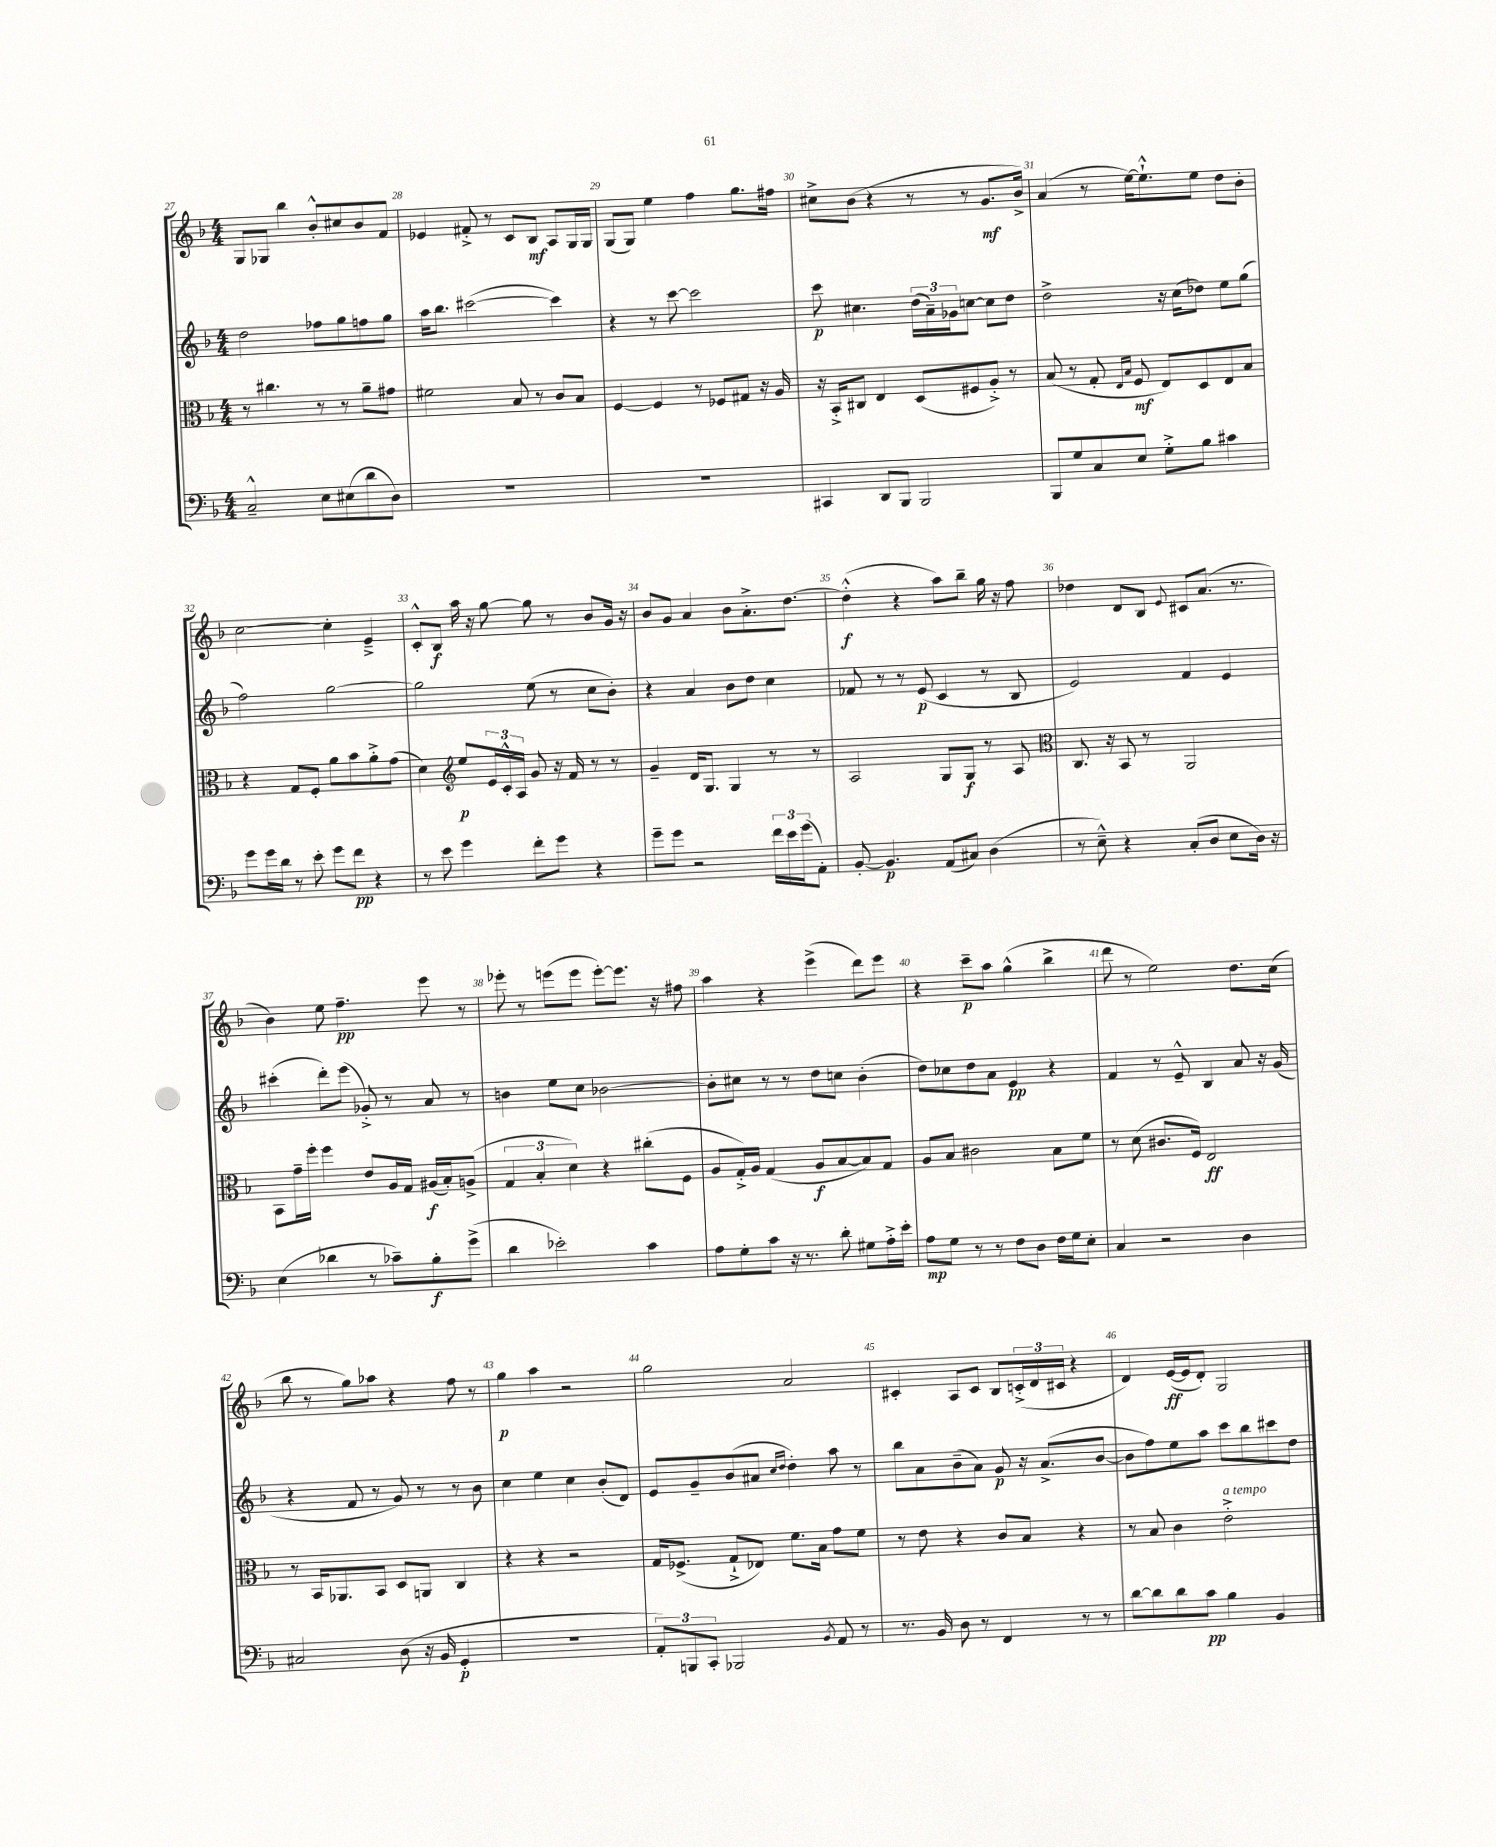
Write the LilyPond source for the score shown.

<<
\new StaffGroup <<
\new Staff = "s0" {
    \clef treble \key f \major \numericTimeSignature \time 4/4
    g8 ges8 bes''4 bes'8-.-^ cis''8 bes'8 f'8 |
    ees'4 fis'8-.-> r8 c'8 bes8\mf a8 g16 g16 |
    g8( g8) e''4 f''4 g''8. fis''16 |
    cis''8-> bes'8( r4 r8 r8 g'8.\mf bes'16->) |
    a'4( r8 e''16~) e''8.-!-^ e''8 d''8 bes'8-. |
    c''2~ c''4-. e'4---> |
    c'8-.-^ bes8\f a''16 r16 g''8~ g''8 r8 bes'8 g'16 r16 |
    bes'8 g'8 a'4 bes'8 a'8.-.-> d''8.~ |
    d''4-.-^\f( r4 a''8) bes''8-- g''16 r16 f''8 |
    des''4 d'8 bes8 \appoggiatura { e'8 } cis'8 a'8.( r8. |
    bes'4) e''8 f''4.--\pp e'''8 r8 |
    ees'''8-. r8 e'''8( e'''8 e'''8~-.) e'''8. r16 fis''8 |
    a''4 r4 e'''4->( d'''8) e'''8 |
    r4 c'''8--\p a''8 g''4-^( bes''4-> |
    d'''8 r8 e''2) d''8. c''16( |
    bes''8 r8 g''8) aes''8 r4 f''8 r8 |
    g''4\p a''4 r2 |
    g''2 a'2 |
    cis'4-. a8 cis'8 bes8 \tuplet 3/2 { c'16-.->( d'16 cis'16 } r4 |
    d'4) e'16~\ff( e'16 d'8-.) g2 \bar "|." |
}
\new Staff = "s1" {
    \clef treble \key f \major \numericTimeSignature \time 4/4
    d''2 fes''8 g''8 f''8 g''8 |
    a''16 bes''8. cis'''2~( cis'''4) |
    r4 r8 c'''8~ c'''2 |
    c'''8\p cis''4. \tuplet 3/2 { d''16( a'16--) ges'16 } c''8~ c''8 d''8 |
    d''2-> r16 c''16( des''8) e''8 g''8( |
    f''2) g''2~ |
    g''2 e''8( r8 c''8 bes'8-.) |
    r4 a'4 bes'8 d''8 c''4 |
    fes'8 r8 r8 e'8\p( c'4 r8 bes8 |
    e'2) f'4 e'4 |
    cis'''4-.( d'''8-.) e'''8( ges'8-.->) r8 a'8 r8 |
    b'4 e''8 c''8 bes'2~ |
    bes'8-. cis''8 r8 r8 d''8 c''8 bes'4-.( |
    d''8) ces''8 d''8 a'8 e'4\pp r4 |
    f'4 r8 e'8---^ bes4 a'8 r16 g'16( |
    r4 f'8 r8 g'8) r8 r8 bes'8 |
    c''4 e''4 c''4 bes'8-.( d'8) |
    e'8 g'8-- bes'8( ais'8 \grace { c''16 d''16 } d''4-.) a''8 r8 |
    bes''8 a'8 bes'8--( a'8) g'8\p r16 a'8.->( bes'8~ |
    bes'8 f''8) e''8 a''8 c'''8 bes''8 cis'''8 d''8 \bar "|." |
}
\new Staff = "s2" {
    \clef alto \key f \major \numericTimeSignature \time 4/4
    r8 cis''4. r8 r8 a'8-- gis'8 |
    fis'2 bes8 r8 c'8 bes8 |
    f4~ f4 r8 fes8 gis8 r16 a16 |
    r16 bes,16-.-> cis8 e4 d8( fis8 a8-.->) r8 |
    bes8( r8 g8-. \grace { e16 bes16 } f8\mf e8) d8 e8 bes8 |
    r4 g8 f8-. a'8 bes'8 a'8-.-> g'8( |
    d'4) \clef treble e''8\p \tuplet 3/2 { e'16 c'16-.-^ a16 } g'8 r16 f'16 r8 r8 |
    g'4-- d'16 g8. g4 r8 r8 |
    a2 g8 g8\f r8 a8 |
    \clef alto c8. r16 bes,8 r8 a,2 |
    bes,8 g'16-- f''16-. f''4 e'8 a16 g16 ais16\f( bes16-.) a8->( |
    \tuplet 3/2 { g4 bes4-. d'4) } r4 cis''8-.( f8 |
    a8 g16-.->) a16 g4( a8\f bes8~ bes8) g8 |
    a8 bes8 cis'2 bes8 f'8 |
    r8 d'8( cis'8. f16) e2\ff |
    r8 bes,16 aes,8. bes,8 d8 a,8 c4 |
    r4 r4 r2 |
    g16 fes8.->( g8-!-> ees8) f'8. bes16 g'8 f'8 |
    r8 e'8 r4 c'8 bes8 r4 |
    r8 bes8 c'4 e'2-.->^\markup { \italic "a tempo" } \bar "|." |
}
\new Staff = "s3" {
    \clef bass \key f \major \numericTimeSignature \time 4/4
    c2---^ e8 eis8( d'8 d8) |
    R1 |
    R1 |
    cis,4 d,8 bes,,8 bes,,2 |
    bes,,8 g8 c8 e8 g8-.-> bes8 cis'4 |
    g'8 g'16 d'16 r8 e'8-. g'8 f'8\pp r4 |
    r8 e'8 g'4 f'8-. g'8 r4 |
    g'8-- g'8 r2 \tuplet 3/2 { f'16 e'16 g'16( } a,8-.) |
    bes,8~-. bes,4.\p a,8( cis8) d4( |
    r8 e8---^) r4 c8-.( d8 e8 d16) r16 |
    e4( des'4 r8 ces'8--) bes8-.\f g'8->( |
    d'4 ees'2-.) c'4 |
    a8 g8-. c'8 r16 r8. d'8-. gis8 a16-.-> e'16-. |
    a8\mp g8 r8 r8 f8 d8 f16 g16 e8-. |
    c4 r2 d4 |
    cis2 d8( r16 bes,16 g,4-.\p |
    R1 |
    \tuplet 3/2 { a,8-.) b,,8 c,8-. } bes,,2 \acciaccatura { bes,8 } a,8 r8 |
    r8. bes,16 d8 r8 f,4 r8 r8 |
    d'8~ d'8 d'8 c'8\pp bes4 bes,4 \bar "|." |
}
>>
>>
\layout { \context { \Score currentBarNumber = #27 \override BarNumber.break-visibility = ##(#f #t #t) barNumberVisibility = #all-bar-numbers-visible } }
